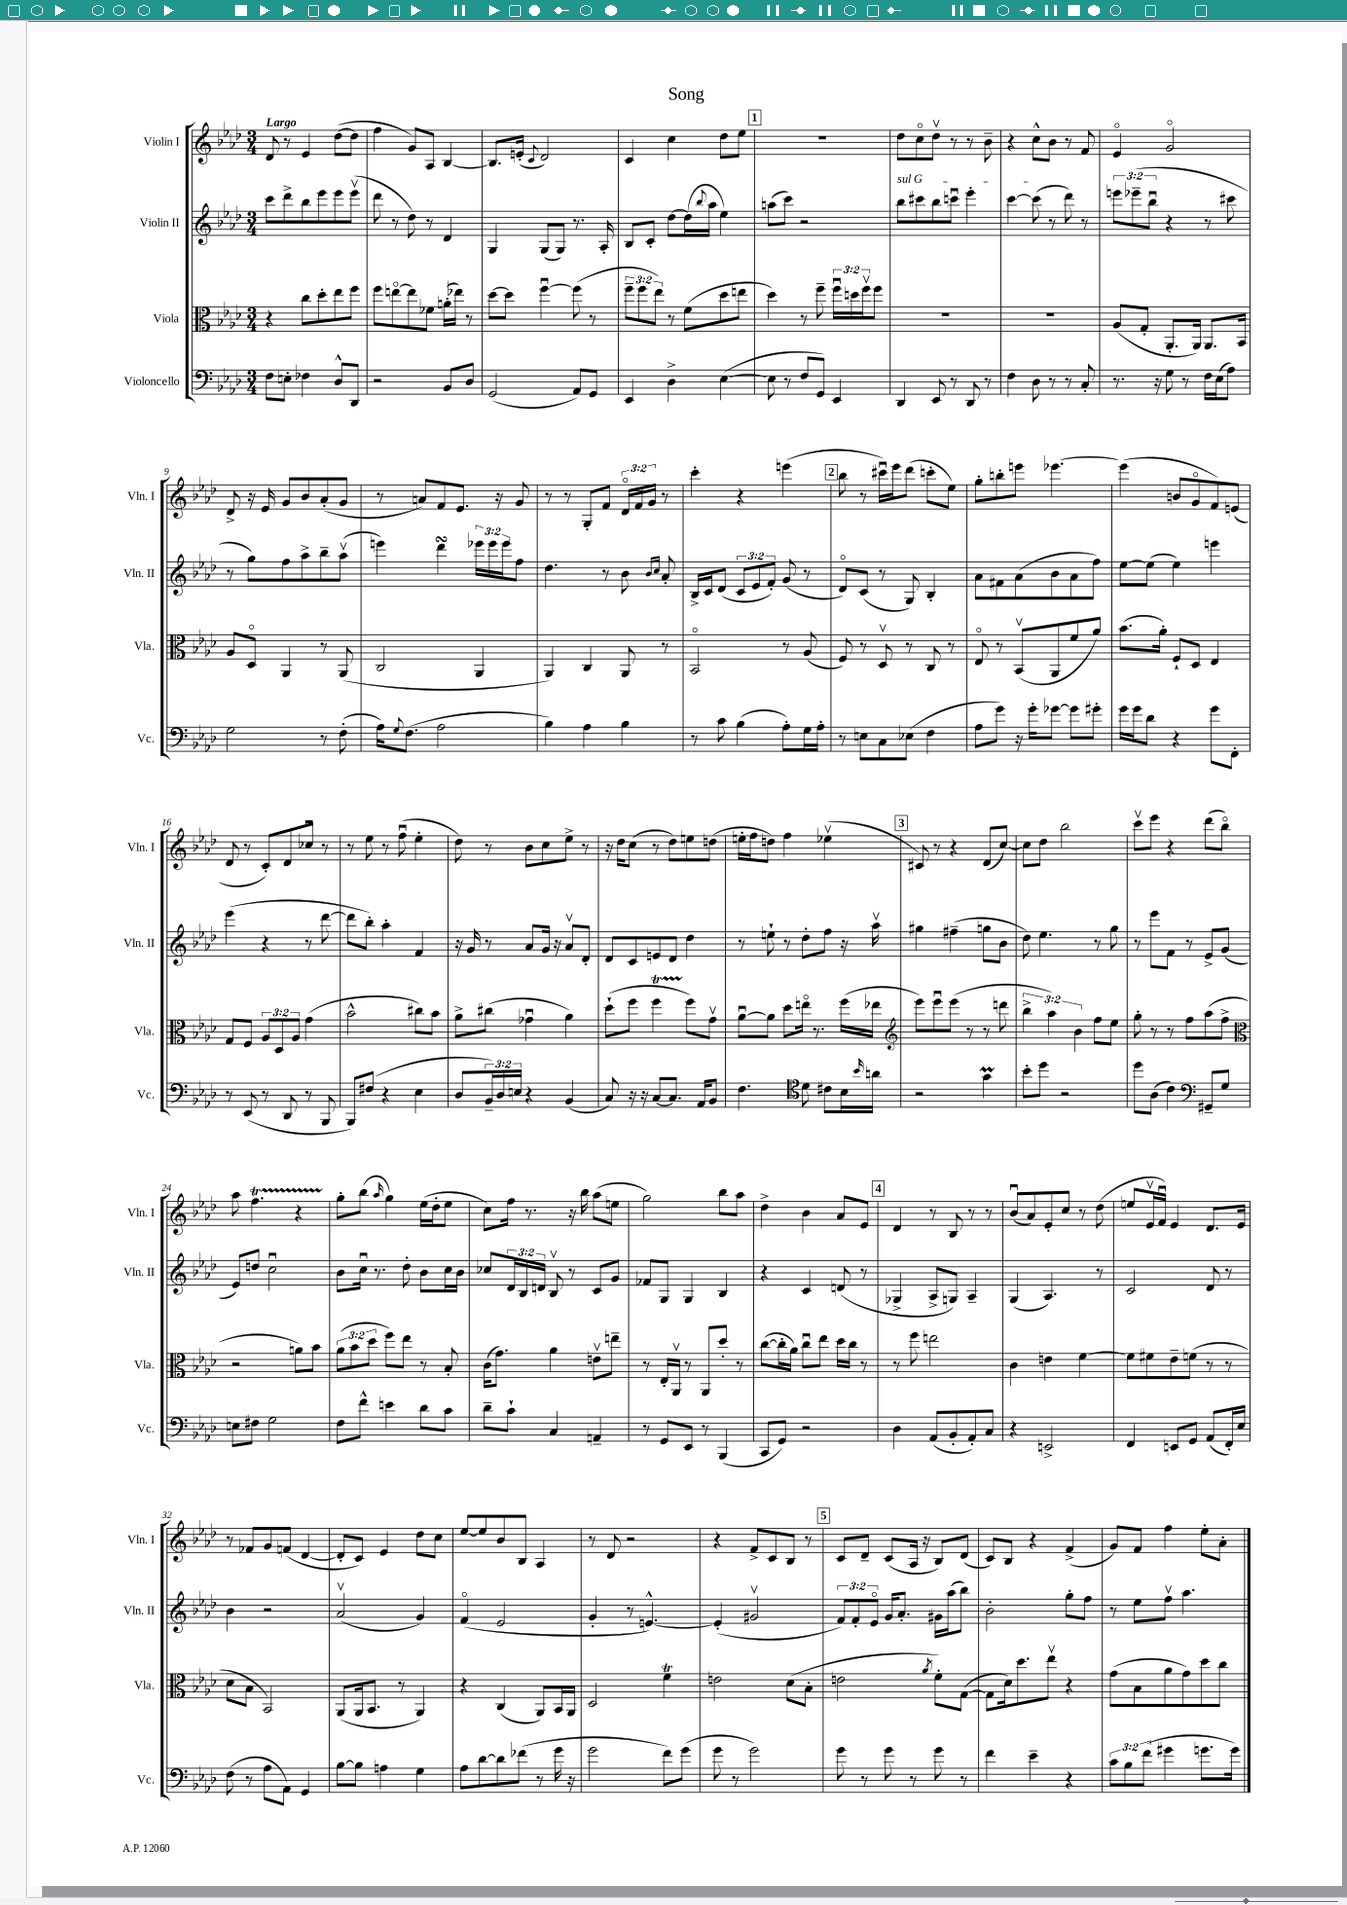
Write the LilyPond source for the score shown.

\header { title = "Song" }
<<
\new StaffGroup <<
\new Staff = "s0" \with { instrumentName = "Violin I" shortInstrumentName = "Vln. I" } {
    \clef treble \key aes \major \numericTimeSignature \time 3/4 \override Staff.TupletNumber.text = #tuplet-number::calc-fraction-text \tempo "Largo"
    des'8 r8 ees'4 des''8~( des''8 |
    f''4 g'8) aes8 bes4~ |
    bes8. e'16-.( \appoggiatura { c'8 } des'2) |
    c'4 c''4 des''8 ees''8 |
    \mark \markup { \box "1" } R2. |
    des''8 c''8\flageolet des''8\upbow r8 r8 bes'8-- |
    r4 c''8-^ bes'8 r8 f'8 |
    ees'4\flageolet g'2\flageolet |
    des'8-> r16 ees'16 g'8 bes'8 aes'8-.( g'8 |
    r8 a'8) f'8 ees'8. r16 g'8 |
    r8 r8 g8-. f'8 \tuplet 3/2 { des'16\flageolet f'16 g'16 } r8 |
    c'''4-. r4 e'''4( |
    \mark \markup { \box "2" } bes''8 r8 cis'''16\downbow) ees'''16 des'''8( c'''8-. ees''8) |
    g''8-. b''8-. e'''8 ees'''4.~ |
    ees'''4( b'8 g'8\flageolet f'8) e'8( |
    des'8 r8 c'8-.) des'8 ces''8\downbow r8 |
    r8 ees''8 r8 f''8\downbow( ees''4-. |
    des''8) r8 bes'8 c''8 ees''8-> r8 |
    r16 des''16 c''8( r8 des''8) e''8 d''8( |
    e''16-. f''16 d''8) f''4 ees''4\upbow( |
    \mark \markup { \box "3" } cis'8) r8 r4 des'8( c''8~) |
    c''8 des''8 bes''2 |
    c'''8\upbow ees'''8 r4 des'''8( bes''8\flageolet) |
    aes''8 f''4.\startTrillSpan r4 |
    g''8-.\stopTrillSpan bes''8( \grace { aes''16 } g''4) ees''16( des''16-. ees''8 |
    c''8) f''16 r8. r16 bes''16 aes''8( e''8 |
    g''2) bes''8 aes''8 |
    des''4-> bes'4 aes'8 ees'8 |
    \mark \markup { \box "4" } des'4 r8 bes8 r8 r8 |
    bes'8\downbow( aes'8) ees'8-. c''8 r8 des''8( |
    e''8 ees'16\upbow f'16\downbow) ees'4 des'8. ees'16 |
    r8 fes'8 g'8 f'8( des'4~ |
    des'8-. c'8) ees'4 des''8 c''8 |
    ees''8~ ees''8 bes'8 bes8 aes4 |
    r8 des'8 r2 |
    r4 f'8-> c'8 bes8 r8 |
    \mark \markup { \box "5" } c'8 des'8-- c'8( aes16 r16 bes8) des'8( |
    c'8) bes8 r4 f'4->( |
    g'8) f'8 f''4 ees''8-. aes'8-. \bar "|." |
}
\new Staff = "s1" \with { instrumentName = "Violin II" shortInstrumentName = "Vln. II" } {
    \clef treble \key aes \major \numericTimeSignature \time 3/4 \override Staff.TupletNumber.text = #tuplet-number::calc-fraction-text
    c'''8 des'''8-> bes''8 ees'''8 ees'''8 ees'''8\upbow( |
    des'''8 r8 des''8) r8 des'4 |
    g4 g8( g8) r8. aes16-. |
    bes8 c'8-. des''8~ des''16( \appoggiatura { bes''8 } aes''16 ees''4) |
    \mark \markup { \box "1" } a''8( c'''8) r2 |
    \once \override TextSpanner.bound-details.left.text = \markup { \italic "sul G" } bes''8\startTextSpan cis'''8 bes''8 c'''8\downbow ees'''4-. |
    c'''4~ c'''8\stopTextSpan( r8 des'''8) r8 |
    \tuplet 3/2 { e'''8 ees'''8--( bes''8\downbow } r4 r8 cis'''8 |
    r8 g''8) f''8 aes''8-> bes''8-- aes''8\upbow( |
    e'''4) des'''4\turn \tuplet 3/2 { ees'''16 ees'''16 ees'''16 } f''8 |
    des''4. r8 bes'8 \grace { bes'16 c''16 } aes'8-. |
    bes16-> c'16 des'8( \tuplet 3/2 { c'8 ees'8 f'8-.) } g'8( r8 |
    \mark \markup { \box "2" } des'8\flageolet) c'8( r8 g8) bes4-. |
    aes'8 fis'8 aes'8( bes'8 aes'8 f''8) |
    ees''8~ ees''8( ees''4) e'''4 |
    ees'''4( r4 r8 des'''8~ |
    des'''8 bes''8-.) aes''4-. f'4 |
    r16 g'16 r8 aes'8 g'16 r16 aes'8\upbow des'8-. |
    des'8 c'8 e'8 des'8 des''4 |
    r8 e''8-! r8 des''8-. f''8 r16 aes''16\upbow |
    \mark \markup { \box "3" } gis''4 fis''4--( g''8 bes'8 |
    des''8) ees''4. r8 g''8 |
    r8 ees'''8 f'8 r8 ees'8-> g'8( |
    ees'8) d''8 c''2\downbow |
    bes'8 c''16\downbow r8. des''8-. bes'8 c''16 bes'16 |
    ces''8 \tuplet 3/2 { des'16 bes16 d'16 } bes8\upbow r8 c'8 g'8 |
    fes'8 g8 g4 bes4 |
    r4 c'4 d'8( r8 |
    \mark \markup { \box "4" } ges4-> aes8-> g8) aes4-- |
    g4( aes4.) r8 |
    c'2 des'8 r8 |
    bes'4 r2 |
    aes'2\upbow( g'4) |
    f'4\flageolet( ees'2 |
    g'4-. r8 e'4.~-^) |
    e'4-.( gis'2\upbow |
    \mark \markup { \box "5" } \tuplet 3/2 { f'8) f'8-. ees'8\flageolet } g'16 aes'8.-. gis'16 aes''16( bes''8) |
    bes'2-. g''8-. f''8 |
    r8 ees''8 f''8\upbow aes''4. \bar "|." |
}
\new Staff = "s2" \with { instrumentName = "Viola" shortInstrumentName = "Vla." } {
    \clef alto \key aes \major \numericTimeSignature \time 3/4 \override Staff.TupletNumber.text = #tuplet-number::calc-fraction-text
    r4 c''8 des''8-. ees''8 f''8 |
    f''8 e''8~\flageolet e''8 fes'8 a'16-.( ees''16) r8 |
    des''8~ des''8 f''4~\downbow f''8( r8 |
    \tuplet 3/2 { f''8-- f''8 ees''8) } r8 f'8( des''8 e''8 |
    \mark \markup { \box "1" } des''4) r8 f''8-- \tuplet 3/2 { f''16\downbow d''16 f''16\upbow } f''8 |
    R2. |
    R2. |
    aes8( g8-. aes,8.-. aes,16) aes,8. bes,16 |
    aes8 des8\flageolet aes,4 r8 aes,8( |
    c2 aes,4 |
    aes,4) c4 aes,8 r8 |
    bes,2\flageolet r8 aes8( |
    \mark \markup { \box "2" } f8) r8 des8\upbow r8 c8 r8 |
    ees8\flageolet r8 bes,8\upbow( aes,8 f'8 aes'8) |
    bes'8.( aes'16-.) f8-! des8 ees4 |
    g8 f8 \tuplet 3/2 { aes8 des8 aes8 } g'4( |
    bes'2-^ cis''8) bes'8 |
    aes'8-> cis''8( ges'4\downbow aes'4) |
    des''8-!( f''8 f''4\startTrillSpan f''8\stopTrillSpan) g'8\upbow |
    aes'8~\downbow aes'8 des''8 e''16\flageolet r8. f''16( ees''16 |
    \mark \markup { \box "3" } \clef treble ees'''8) ees'''8\downbow ees'''8( r8 r8 d'''8 |
    \tuplet 3/2 { bes''4-> aes''4) bes'4 } f''8 ees''8 |
    g''8-. r8 r8 f''8 aes''8( f''8-> |
    \clef alto r2 a'8) bes'8 |
    \tuplet 3/2 { aes'8( bes'8 des''8 } f''8) ees''8 r8 bes8-. |
    c'16( g'8.) aes'4 e'8\upbow e''8-- |
    r8 ees16-. aes,16\upbow r8 aes,8 des''8-. r8 |
    c''8~( c''16-. aes'16) c''8\downbow ees''8 des''16 c''16 r8 |
    \mark \markup { \box "4" } r8 f''8 e''2 |
    c'4 e'4 f'4~ |
    f'8 fis'8 ees'8-- f'8( r8 r8 |
    des'8 bes8 bes,2) |
    aes,8( aes,16 bes,8. r8 aes,4) |
    r4 c4( aes,8) bes,16 aes,16 |
    des2 f'4\trill |
    e'2 des'8( bes8-. |
    \mark \markup { \box "5" } e'2 \acciaccatura { aes'8 } f'8-.) g8~( |
    g8 des'16) des''8. ees''8\upbow r4 |
    g'8( bes8 aes'8 g'8) des''8 c''8 \bar "|." |
}
\new Staff = "s3" \with { instrumentName = "Violoncello" shortInstrumentName = "Vc." } {
    \clef bass \key aes \major \numericTimeSignature \time 3/4 \override Staff.TupletNumber.text = #tuplet-number::calc-fraction-text
    f8 e8-. fes4 des8-^ des,8 |
    r2 bes,8 des8 |
    g,2( aes,8) g,8 |
    ees,4 des4-> ees4~( |
    \mark \markup { \box "1" } ees8 r8 f8 g,8) ees,4 |
    des,4 ees,8 r8 des,8 r8 |
    f4 des8 r8 r8 c8-. |
    r8. r16 g8 r8 f16 ees16( aes8) |
    g2 r8 f8-.( |
    aes16) \appoggiatura { g8 } f8.( aes2 |
    bes4) aes4 bes4 |
    r8 c'8 bes4( aes8-.) g16 aes16-. |
    \mark \markup { \box "2" } r8 e8 c8 ees8( f4 |
    aes8 g'8) r16 g'16-. ges'8~ ges'8 gis'8-. |
    g'16 g'16 des'8 r4 g'8 f,8-. |
    r8 ees,8( r8 des,8 r8 bes,,8 |
    bes,,8) fis8( r4 ees4 |
    des8 \tuplet 3/2 { bes,16--) des16 e16 } r4 bes,4( |
    c8) r16 r16 c8~ c8. aes,16 bes,8 |
    f4. \clef tenor des'8 cis'8 bes16 \grace { bes'16 } a'16 |
    \mark \markup { \box "3" } r2 g'4\prall |
    bes'8-. des''8 r2 |
    des''8 aes8( c'4) \clef bass gis,8-- g8 |
    e8 fis8 g2 |
    f8 f'8-^ e'4 des'8 c'8 |
    des'8-- c'8-! c4 a,4-- |
    r8 g,8 ees,8 r8 bes,,4( |
    c,8 g,8) r2 |
    \mark \markup { \box "4" } des4 aes,8( bes,8-. aes,8-.) c8 |
    r4 e,2-> |
    f,4 e,8 g,8 aes,8( f,16-.) ees16 |
    f8( r8 aes8 aes,8) g,4 |
    bes8~ bes8 a4 g4 |
    aes8 des'8~ des'8 fes'8( r8 g'16 r16 |
    g'2 f'8) g'8( |
    g'8 r8 g'2) |
    \mark \markup { \box "5" } g'8 r8 g'8 r8 g'8 r8 |
    f'4 ees'4-- r4 |
    \tuplet 3/2 { c'8 bes8 f'8( } gis'4 g'8. g'16) \bar "|." |
}
>>
>>
